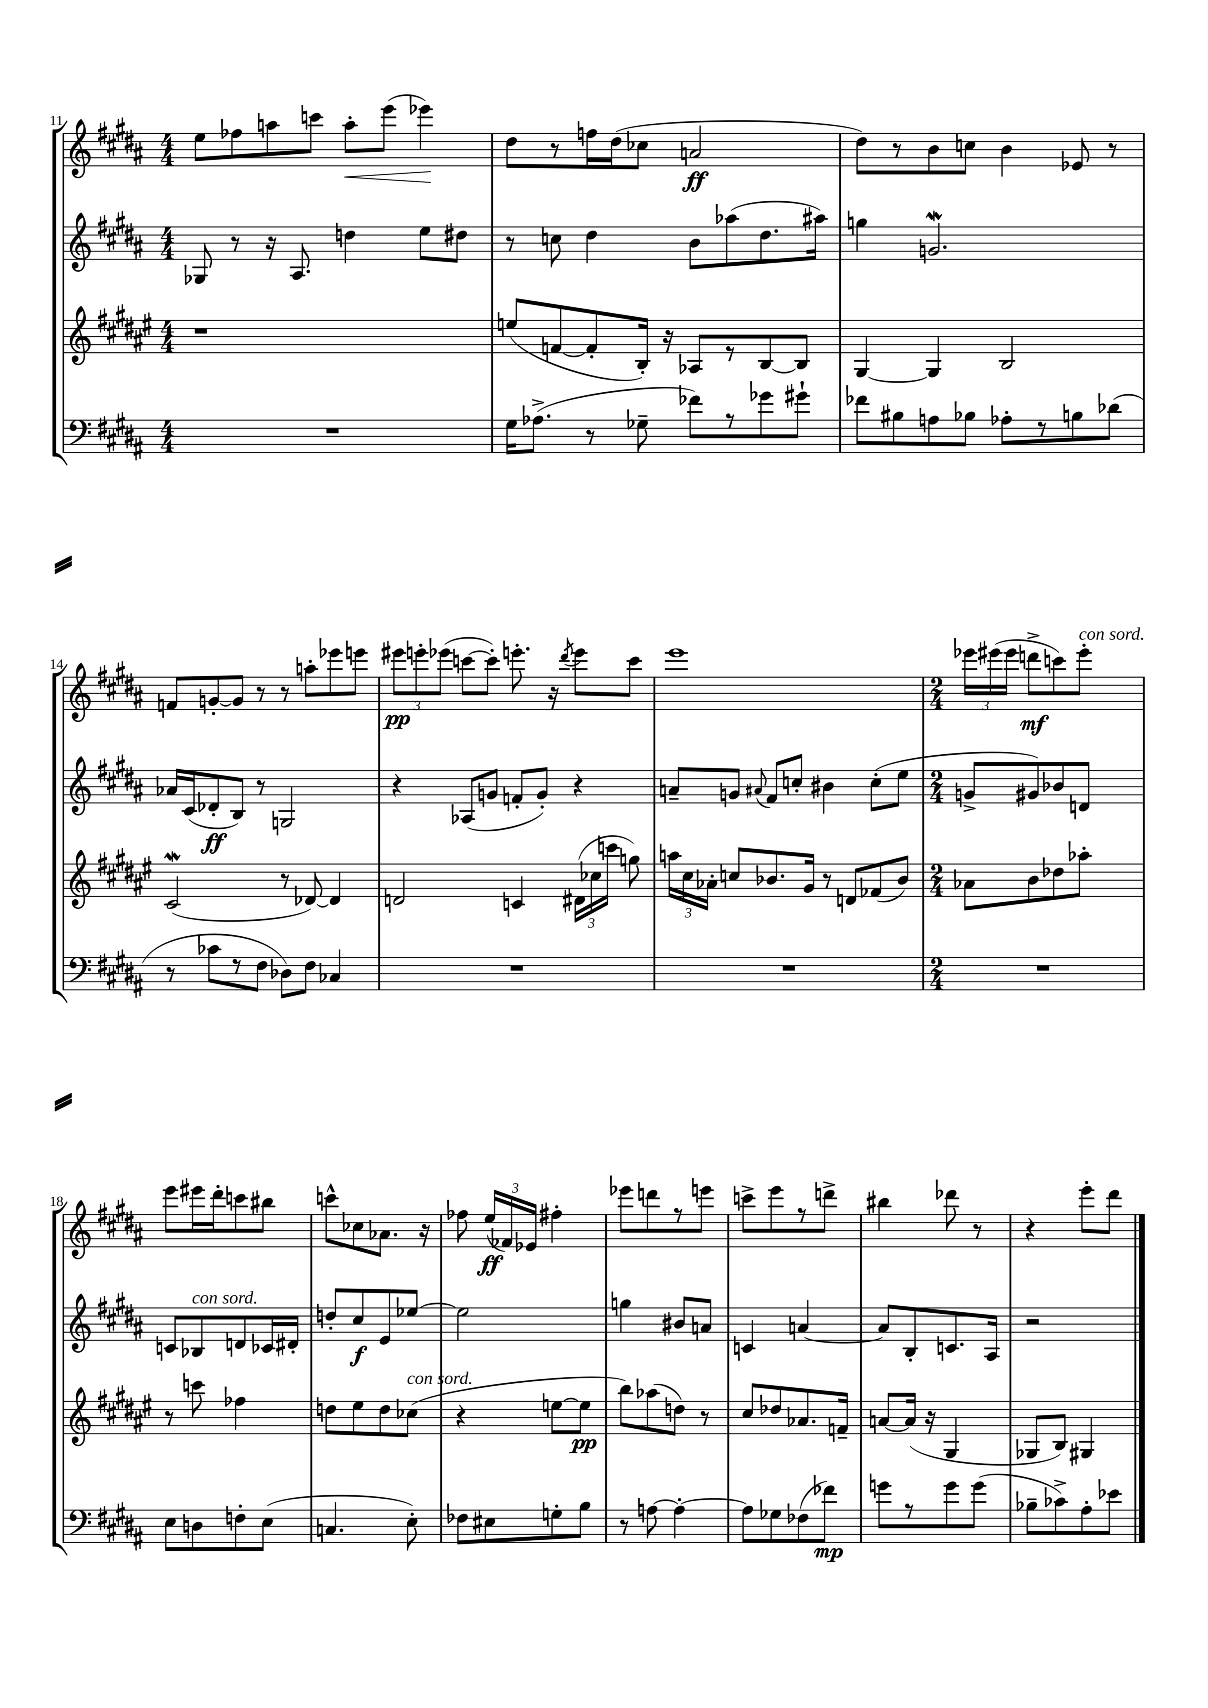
<<
\new StaffGroup <<
\new Staff = "s0" {
    \clef treble \key b \major \numericTimeSignature \time 4/4
    \autoBeamOff e''8[ fes''8 a''8 c'''8] a''8[-.\< e'''8]( ees'''4\!) |
    dis''8[ r8 f''16 dis''16( ces''8] a'2\ff |
    dis''8[) r8 b'8 c''8] b'4 ees'8 r8 |
    f'8[ g'8~-. g'8] r8 r8 a''8[-. ees'''8 e'''8] |
    \tuplet 3/2 { eis'''8[\pp e'''8-. ees'''8]( } c'''8[~ c'''8]-.) e'''8.-. r16 \acciaccatura { dis'''8 } e'''8[ c'''8] |
    e'''1 |
    \numericTimeSignature \time 2/4 \tuplet 3/2 { ees'''16[ eis'''16( eis'''16] } d'''8[->\mf c'''8) eis'''8]-.^\markup { \italic "con sord." } |
    e'''8[ eis'''16 dis'''16-. c'''8 bis''8] |
    c'''8[-^ ces''8 aes'8.] r16 |
    fes''8 \tuplet 3/2 { e''16[\ff( fes'16) ees'16] } fis''4-. |
    ees'''8[ d'''8 r8 e'''8] |
    c'''8[-> e'''8 r8 d'''8]-> |
    bis''4 des'''8 r8 |
    r4 e'''8[-. dis'''8] \bar "|." |
}
\new Staff = "s1" {
    \clef treble \key b \major \numericTimeSignature \time 4/4
    \autoBeamOff ges8 r8 r16 ais8. d''4 e''8[ dis''8] |
    r8 c''8 dis''4 b'8[ aes''8( dis''8. ais''16]) |
    g''4 g'2.\mordent |
    aes'16[ cis'16( des'8-.\ff b8]) r8 g2 |
    r4 aes8[( g'8] f'8[-. g'8]-.) r4 |
    a'8[-- g'8] \appoggiatura { ais'8 } fis'8[ c''8]-. bis'4 c''8[-.( e''8] |
    \numericTimeSignature \time 2/4 g'8[-> gis'8) bes'8 d'8] |
    c'8[ bes8^\markup { \italic "con sord." } d'8 ces'16 dis'16]-. |
    d''8[-. cis''8\f e'8 ees''8]~ |
    ees''2 |
    g''4 bis'8[ a'8] |
    c'4 a'4~ |
    a'8[ b8-. c'8. ais16] |
    r2 \bar "|." |
}
\new Staff = "s2" {
    \clef treble \key fis \major \numericTimeSignature \time 4/4
    \autoBeamOff r1 |
    e''8[( f'8~ f'8-. b16]-.) r16 aes8[ r8 b8~ b8] |
    gis4~ gis4 b2 |
    cis'2\mordent( r8 des'8~) des'4 |
    d'2 c'4 \tuplet 3/2 { dis'16[( ces''16 c'''16] } g''8) |
    \tuplet 3/2 { a''16[ cis''16 aes'16]-. } c''8[ bes'8. gis'16] r8 d'8[ fes'8( bes'8]) |
    \numericTimeSignature \time 2/4 aes'8[ b'8 des''8 aes''8]-. |
    r8 c'''8 fes''4 |
    d''8[ eis''8 d''8 ces''8]^\markup { \italic "con sord." }( |
    r4 e''8[~ e''8]\pp |
    b''8[) aes''8( d''8]) r8 |
    cis''8[ des''8 aes'8. f'16]-- |
    a'8[~ a'16]( r16 gis4 |
    ges8[ b8]) gis4 \bar "|." |
}
\new Staff = "s3" {
    \clef bass \key b \major \numericTimeSignature \time 4/4
    \autoBeamOff R1 |
    gis16[ aes8.]->( r8 ges8-- fes'8[) r8 ges'8 gis'8]-! |
    fes'8[ bis8 a8 bes8] aes8[-. r8 b8 des'8]( |
    r8 ces'8[ r8 fis8] des8[) fis8] ces4 |
    R1 |
    R1 |
    \numericTimeSignature \time 2/4 R2 |
    e8[ d8 f8-. e8]( |
    c4. e8-.) |
    fes8[ eis8 g8-. b8] |
    r8 a8~ a4~-. |
    a8[ ges8 fes8( fes'8]\mp) |
    g'8[ r8 g'8 g'8]( |
    bes8[-- ces'8->) ais8-. ees'8] \bar "|." |
}
>>
>>
\layout { \context { \Score currentBarNumber = #11 } }
